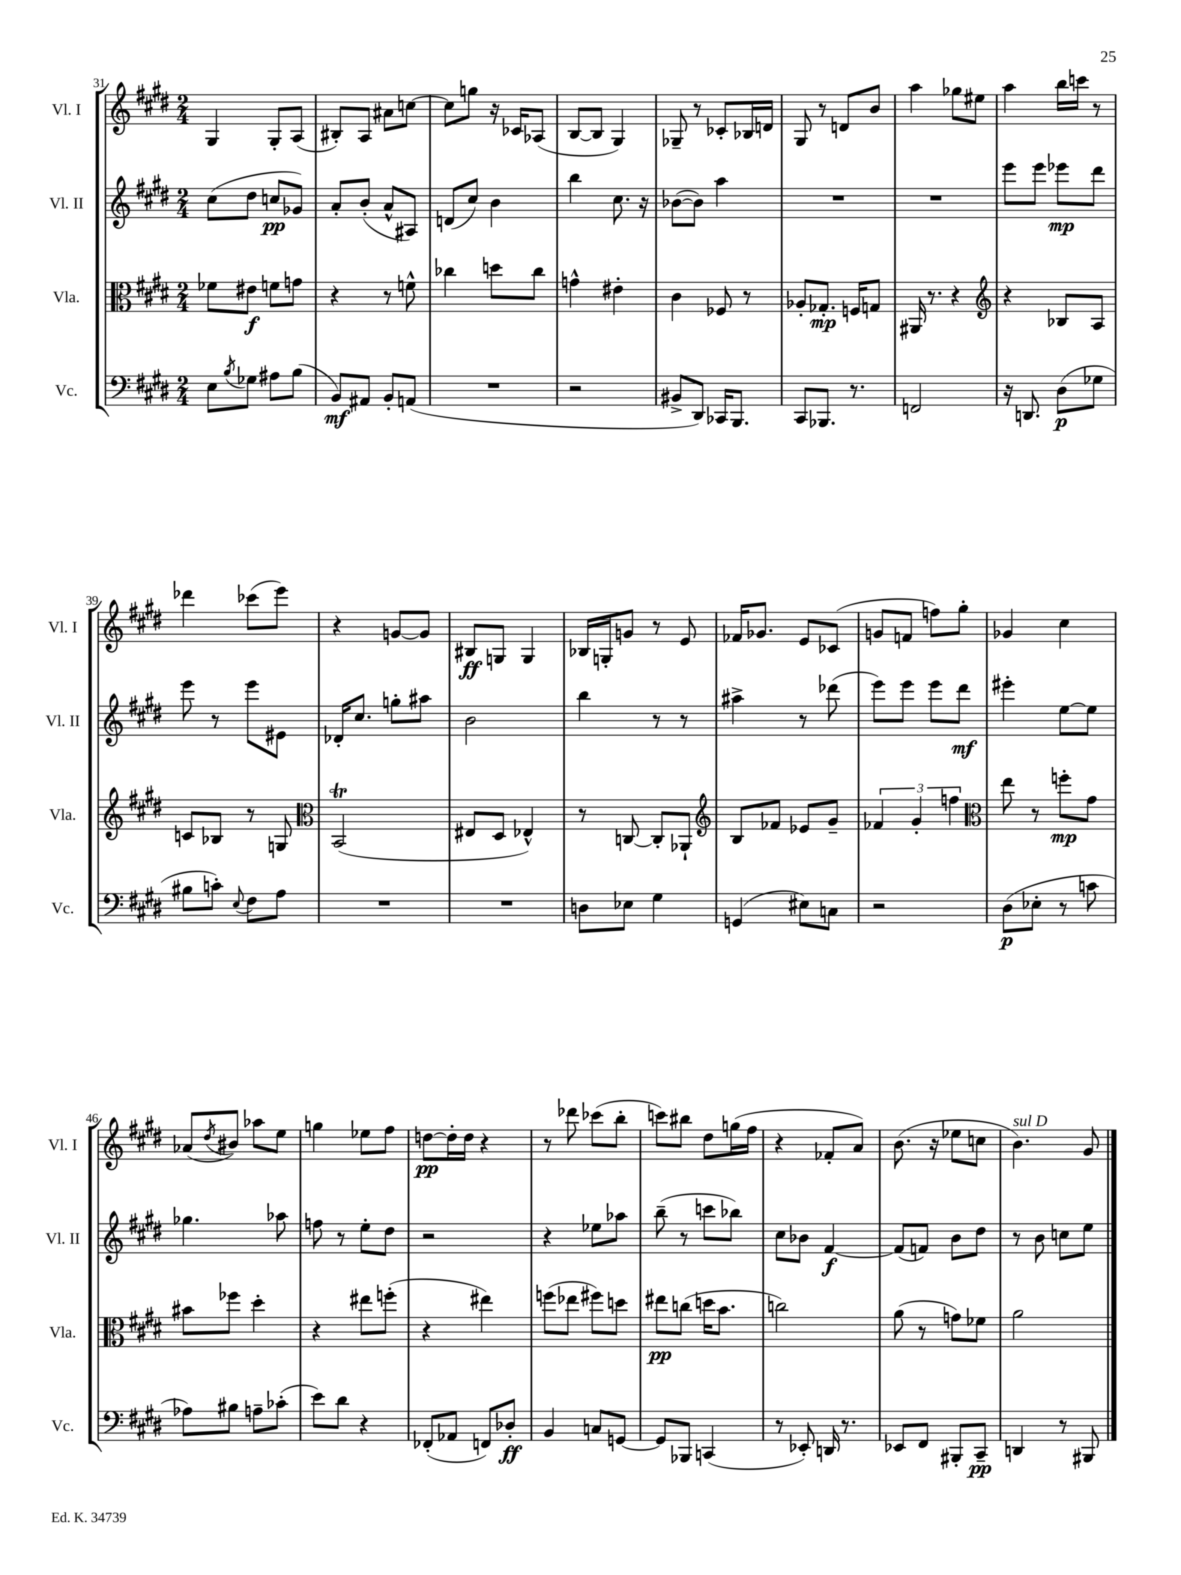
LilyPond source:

<<
\new StaffGroup <<
\new Staff = "s0" \with { instrumentName = "Vl. I" shortInstrumentName = "Vl. I" } {
    \clef treble \key e \major \numericTimeSignature \time 2/4
    gis4 gis8-. a8( |
    bis8-.) a8 ais'8 c''8~ |
    c''8 g''8 r16 ces'16 aes8( |
    b8~ b8 gis4) |
    ges8-- r8 ces'8-. bes16 d'16 |
    gis8 r8 d'8 b'8 |
    a''4 ges''8 eis''8 |
    a''4 b''16 c'''16 r8 |
    des'''4 ces'''8( e'''8) |
    r4 g'8~ g'8 |
    bis8\ff g8 g4 |
    bes16 g16-. g'8 r8 e'8 |
    fes'16 ges'8. e'8 ces'8( |
    g'8 f'8 f''8) gis''8-. |
    ges'4 cis''4 |
    aes'8( \acciaccatura { dis''8 } bis'8) aes''8 e''8 |
    g''4 ees''8 fis''8 |
    d''8~\pp d''16-. d''16 r4 |
    r8 des'''8 ces'''8( b''8-. |
    c'''8) bis''8 dis''8 g''16( fis''16 |
    r4 fes'8-. a'8) |
    b'8.( r16 ees''8 c''8 |
    b'4.^\markup { \italic "sul D" }) gis'8 \bar "|." |
}
\new Staff = "s1" \with { instrumentName = "Vl. II" shortInstrumentName = "Vl. II" } {
    \clef treble \key e \major \numericTimeSignature \time 2/4
    cis''8( dis''8 c''8\pp ges'8) |
    a'8-. b'8-.( a'8-^ ais8) |
    d'8( cis''8) b'4 |
    b''4 cis''8. r16 |
    bes'8~( bes'8) a''4 |
    R2 |
    R2 |
    e'''8 e'''8 ees'''8\mp dis'''8 |
    e'''8 r8 e'''8 eis'8 |
    des'16-. cis''8. g''8-. ais''8 |
    b'2 |
    b''4 r8 r8 |
    ais''4-> r8 des'''8( |
    e'''8) e'''8 e'''8 dis'''8\mf |
    eis'''4-. e''8~ e''8 |
    ges''4. aes''8 |
    f''8 r8 e''8-. dis''8 |
    r2 |
    r4 ees''8 aes''8 |
    b''8--( r8 c'''8 bes''8) |
    cis''8 bes'8 fis'4~\f |
    fis'8( f'8) b'8 dis''8 |
    r8 b'8 c''8 e''8 \bar "|." |
}
\new Staff = "s2" \with { instrumentName = "Vla." shortInstrumentName = "Vla." } {
    \clef alto \key e \major \numericTimeSignature \time 2/4
    fes'8 eis'8\f f'8 g'8 |
    r4 r8 f'8-^ |
    ces''4 d''8 ces''8 |
    g'4-^ eis'4-. |
    cis'4 fes8 r8 |
    aes8-. ges8.-.\mp f16 g8 |
    ais,16 r8. r4 |
    \clef treble r4 bes8 a8 |
    c'8 bes8 r8 g8 |
    \clef alto b,2\trill( |
    eis8 dis8 ees4-^) |
    r8 c8~ c8-. aes,8-! |
    \clef treble b8 fes'8 ees'8 gis'8-- |
    \tuplet 3/2 { fes'4 gis'4-. f''4 } |
    \clef alto e''8 r8 f''8-.\mp gis'8 |
    bis'8 fes''8 dis''4-. |
    r4 eis''8 f''8-.( |
    r4 eis''4) |
    f''8( ees''8 fis''8) d''8 |
    eis''8\pp c''8( d''16 b'8. |
    c''2) |
    a'8( r8 g'8) fes'8 |
    a'2 \bar "|." |
}
\new Staff = "s3" \with { instrumentName = "Vc." shortInstrumentName = "Vc." } {
    \clef bass \key e \major \numericTimeSignature \time 2/4
    e8 \acciaccatura { b8 } ges8 ais8 b8( |
    b,8\mf) ais,8 b,8-. a,8( |
    R2 |
    r2 |
    bis,8-> dis,8) ces,16 b,,8. |
    cis,8 bes,,8. r8. |
    f,2 |
    r16 d,8. dis8\p( ges8 |
    bis8 c'8-.) \appoggiatura { e8 } fis8 a8 |
    R2 |
    R2 |
    d8 ees8 gis4 |
    g,4( eis8) c8 |
    r2 |
    dis8\p( ees8-. r8 c'8 |
    aes8) bis8 a8-- ces'8-.( |
    e'8) dis'8 r4 |
    fes,8-.( aes,8 f,8) des8-.\ff |
    b,4 c8 g,8~ |
    g,8 bes,,8 c,4( |
    r8 ees,8-.) d,16 r8. |
    ees,8 fis,8 bis,,8-. cis,8--\pp |
    d,4 r8 bis,,8 \bar "|." |
}
>>
>>
\layout { \context { \Score currentBarNumber = #31 } }
